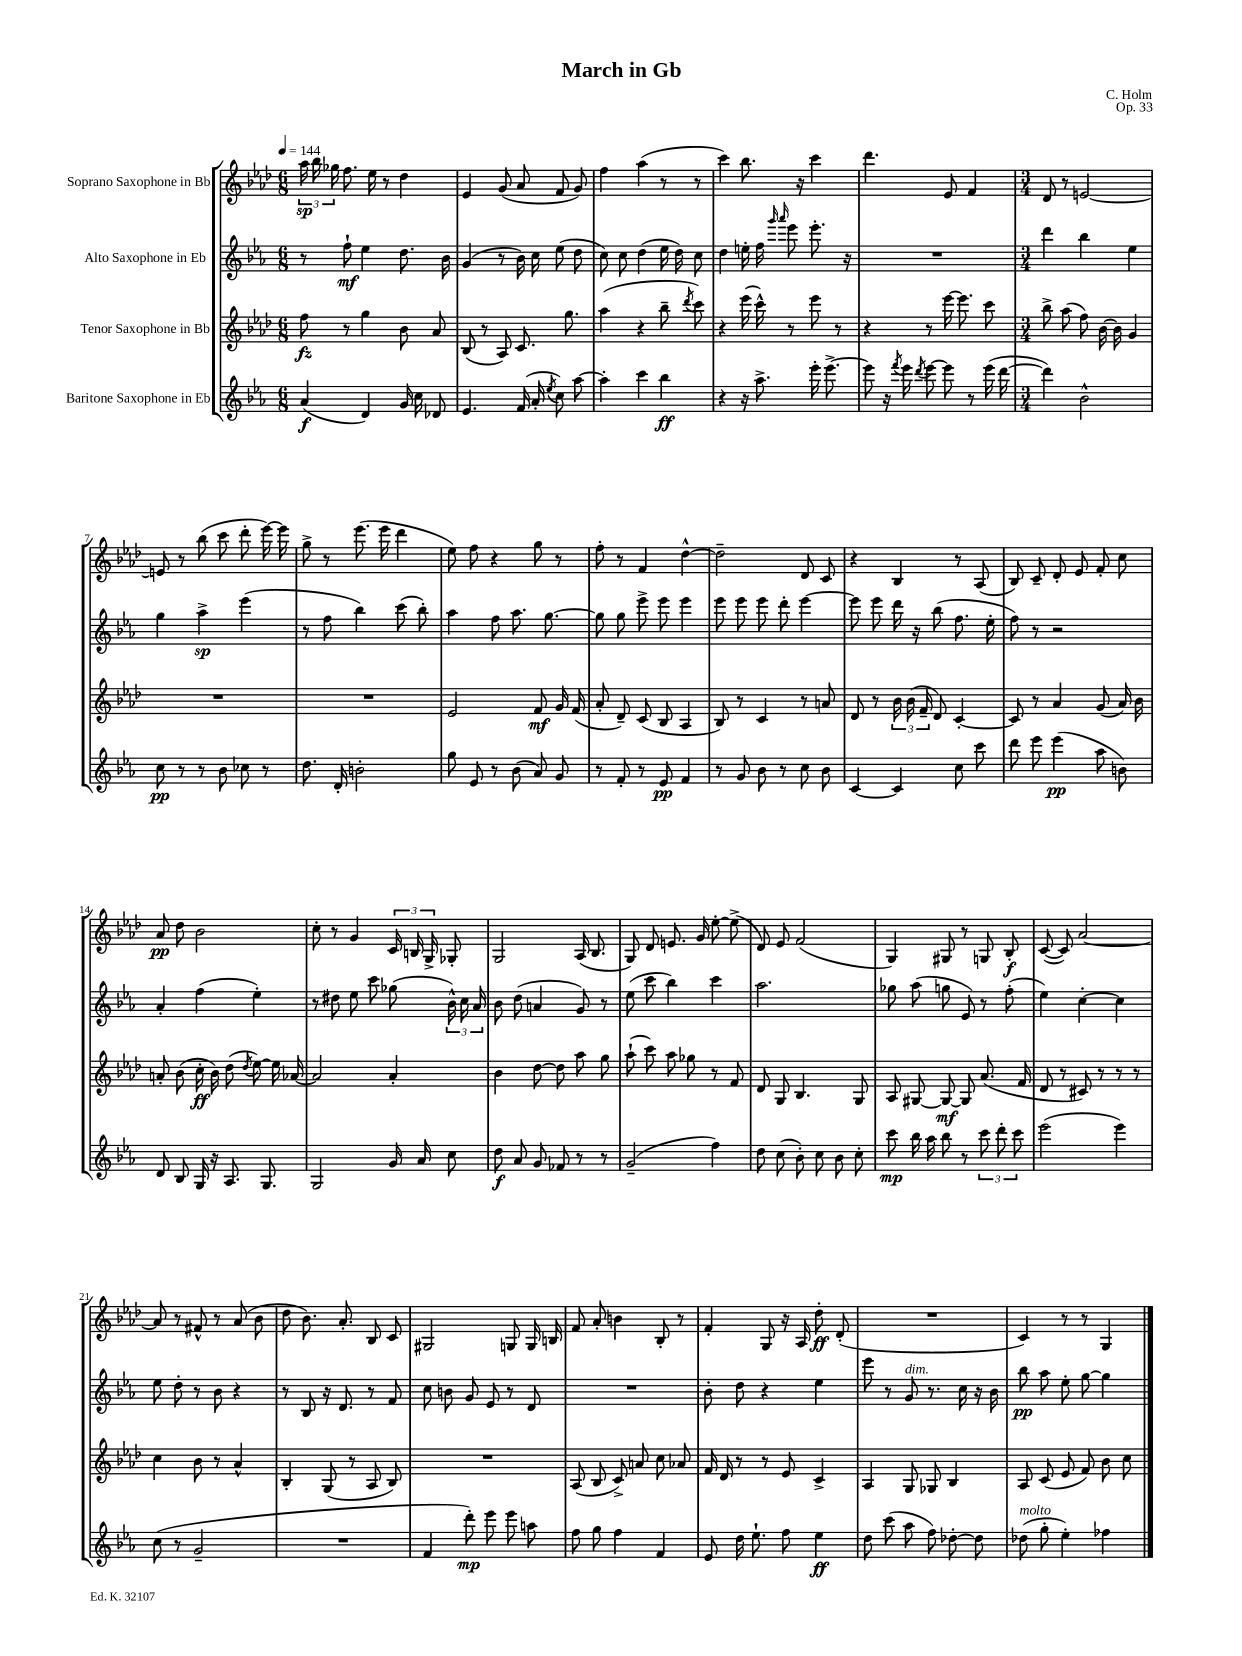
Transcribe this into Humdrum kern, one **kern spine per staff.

**kern	**kern	**kern	**kern
*staff4	*staff3	*staff2	*staff1
*clefG2	*clefG2	*clefG2	*clefG2
*k[b-e-a-]	*k[b-e-a-d-]	*k[b-e-a-]	*k[b-e-a-d-]
*M6/8	*M6/8	*M6/8	*M6/8
*MM144	*MM144	*MM144	*MM144
(4a-/	8ff\	8r	24aa-\
.	.	.	24bb-\
.	.	.	24gg-\
.	8r	8ff`\	8.ff\
4d/)	4gg\	4ee-\	.
.	.	.	16ee-\
.	.	.	8r
16g/	8b-\	8.dd\	4dd-\
16cc\	.	.	.
8d-/	8a-/	.	.
.	.	16b-\	.
=	=	=	=
4.e-/	(8B-/	(4g/	4e-/
.	8r	.	.
.	8A-/)	8r	(8g/
(16f/	8.c/	16b-\)	8a-/
16a-'/	.	16cc\	.
8qee-/	.	.	.
8cc\)	.	(8ee-\	8f/
.	8.gg\	.	.
[8aa-\	.	8dd\	8g/)
=	=	=	=
4aa-'\]	(4aa-\	8cc\)	4ff\
.	.	8cc\	.
4ccc\	4r	(4dd\	(4aa-\
4bb-\	8bb-~\	16ee-\	8r
.	.	16dd\)	.
.	8qddd-/	.	.
.	8ccc\)	8cc\	8r
=	=	=	=
4r	4r	4dd\	4ccc\)
16r	(16eee-\	16ee'\	8.bb-\
8.aa-^\	16ccc^^\)	16ff\	.
.	.	16qqggg/	.
.	.	16qqaaa-/	.
.	8r	8eee-\	.
.	.	.	16r
16eee-'\	8eee-\	8.eee-'\	4ccc\
[8.eee-^\	.	.	.
.	8r	.	.
.	.	16r	.
=	=	=	=
8eee-\]	4r	2.r	4.ddd-\
16r	.	.	.
8qfff/	.	.	.
16eee-\	.	.	.
8qddd/	.	.	.
[8eee-\	8r	.	.
8eee-\]	[16eee-\	.	8e-/
.	8.eee-\]	.	.
8r	.	.	4f/
(16eee-\	8ccc\	.	.
[16ddd\	.	.	.
=	=	=	=
*M3/4	*M3/4	*M3/4	*M3/4
4ddd\])	8bb-^\	4ddd\	8d-/
.	(8aa-\	.	8r
2b-^^\	8ff\)	4bb-\	[2e/
.	[16b-\	.	.
.	16b-\]	.	.
.	4g/	4ee-\	.
=	=	=	=
8cc\	2.r	4gg\	8e/]
8r	.	.	8r
8r	.	4aa-^\	(8bb-\
8b-\	.	.	8ccc\
8cc-\	.	(4eee-\	8ddd-'\
8r	.	.	[16eee-\)
.	.	.	16eee-\]
=	=	=	=
8.dd\	2.r	8r	8gg^\
.	.	8ff\	8r
16d'/	.	.	.
2b'\	.	4bb-\)	(8.eee-\
.	.	.	16eee-\
.	.	(8ccc\	4ddd-\
.	.	8bb-'\)	.
=	=	=	=
8gg\	2e-/	4aa-\	8ee-\)
8e-/	.	.	8ff\
8r	.	8ff\	4r
(8b-\	.	8.aa-\	.
8a-/)	8f/	.	8gg\
.	.	[8.gg\	.
8g/	16g/	.	8r
.	(16f/	.	.
=	=	=	=
8r	8a-'/	8gg\]	8ff'\
8f'/	8d-~/)	8gg\	8r
8r	(8c/	8eee-^\	4f/
8e-/	8B-/	8eee-\	.
4f/	4A-/	4eee-\	[4dd-^^\
=	=	=	=
8r	8B-/)	8eee-\	2dd-~\]
8g/	8r	8eee-\	.
8b-\	4c/	8eee-\	.
8r	.	8ddd'\	.
8cc\	8r	[4eee-\	8d-/
8b-\	8a/	.	8c/
=	=	=	=
[4c/	8d-/	8eee-\]	4r
.	8r	8eee-\	.
4c/]	24b-\	16ddd\	4B-/
.	(24b-\	.	.
.	.	16r	.
.	24f~/	.	.
.	8d-/)	(8bb-\	.
8cc\	[4c'/	8.ff\	8r
8ccc\	.	.	(8A-/
.	.	16ee-'\	.
=	=	=	=
8ddd\	8c/]	8ff\)	8B-/)
8eee-\	8r	8r	8c~/
(4eee-\	4a-/	2r	8d-'/
.	.	.	8e-/
8aa-\	(8g/	.	8f'/
8b\)	16a-/)	.	8cc\
.	16b-\	.	.
=	=	=	=
8d/	8a'/	4a-'/	8a-/
8B-/	(8b-\	.	8dd-\
16G/	16cc'\	(4ff\	2b-\
16r	16b-\)	.	.
8.A-/	(8dd-\	.	.
.	8qdd-/	.	.
.	[8ee-\)	4ee-'\)	.
8.G/	.	.	.
.	16ee-\]	.	.
.	[16a-/	.	.
=	=	=	=
2G/	2a-/]	8r	8cc'\
.	.	8dd#\	8r
.	.	8ee-\	4g/
.	.	8ccc\	.
16g/	4a-'/	(8gg-\	24c/
.	.	.	24B/
16a-/	.	.	.
.	.	.	24G^/
8cc\	.	24b-^^\)	8G-'/
.	.	24cc\	.
.	.	24a-/	.
=	=	=	=
8dd\	4b-\	8b-\	2G/
8a-/	.	(8dd\	.
8g/	[8dd-\	4a/	.
8f-/	8dd-\]	.	.
8r	8aa-\	8g/)	(16A-/
.	.	.	8.B-/
8r	8gg\	8r	.
=	=	=	=
(2g~/	(8aa-`\	(8ee-\	8G/)
.	8ccc\)	8ccc\	8d-/
.	8aa-\	4bb-\)	8.e/
.	8gg-\	.	.
.	.	.	16g/
4ff\)	8r	4ccc\	[8ee-'\
.	8f/	.	(8ee-^\]
=	=	=	=
8dd\	8d-/	2.aa-\	8d-/)
(8cc\	8G/	.	8e-/
8b-'\)	4.B-/	.	(2f/
8cc\	.	.	.
8b-\	.	.	.
8cc'\	8G/	.	.
=	=	=	=
8ccc\	8A-/	8gg-\	4G/)
16bb-\	[8G#/	(8aa-\	.
16aa-\	.	.	.
8bb-\	8G#/_	8gg\	8G#/
8r	8G#/]	8e-/)	8r
12ccc\	(8.a-/	8r	8G/
12ddd'\	.	.	.
.	.	(8ff'\	8B-'/
12ccc\	.	.	.
.	16f/	.	.
=	=	=	=
(2eee-\	8d-/	4ee-\)	([8c/
.	8r	.	8c/])
.	8c#/)	[4cc'\	[2a-/
.	8r	.	.
4eee-\)	8r	4cc\]	.
.	8r	.	.
=	=	=	=
(8cc\	4cc\	8ee-\	8a-/]
8r	.	8dd'\	8r
2g~/	8b-\	8r	8f#^^/
.	8r	8b-\	8r
.	4a-^^/	4r	(8a-/
.	.	.	8b-\
=	=	=	=
2.r	4B-'/	8r	8dd-\
.	.	8B-/	8.b-\)
.	(8G/	16r	.
.	.	8.d/	8.a-'/
.	8r	.	.
.	8A-/	8r	8B-/
.	8B-/)	8f/	8c/
=	=	=	=
4f/	2.r	8cc\	2G#/
.	.	8b\	.
8ddd'\)	.	8g/	.
8eee-\	.	8e-/	.
8eee-\	.	8r	8G/
8aa\	.	8d/	16G/
.	.	.	16B/
=	=	=	=
8ff\	(8A-/	2.r	8f/
8gg\	8B-/	.	8a-'/
4ff\	8c^/)	.	4b\
.	8a/	.	.
4f/	8cc\	.	8B-'/
.	8a-/	.	8r
=	=	=	=
8e-/	16f/	8b-'\	4f'/
.	16d-/	.	.
16dd\	8r	8dd\	.
8.ee-`\	.	.	.
.	8r	4r	8G/
8ff\	8e-/	.	16r
.	.	.	16A-/
4ee-\	4c^/	4ee-\	8dd-'\
.	.	.	(8d-'/
=	=	=	=
8dd\	4A-/	8eee-\	2.r
(8ccc\	.	8r	.
8aa-\	8G/	8g/	.
8ff\)	8G-/	8.r	.
[8dd-'\	4B-/	.	.
.	.	16cc\	.
8dd-\]	.	16r	.
.	.	16b-\	.
=	=	=	=
(8dd-\	8A-/	8bb-\	4c/)
8gg'\	(8c/	8aa-\	.
4ee-'\)	8e-/	8ee-'\	8r
.	8f/)	[8gg\	8r
4ff-\	8b-\	4gg\]	4G/
.	8cc\	.	.
==	==	==	==
*-	*-	*-	*-
